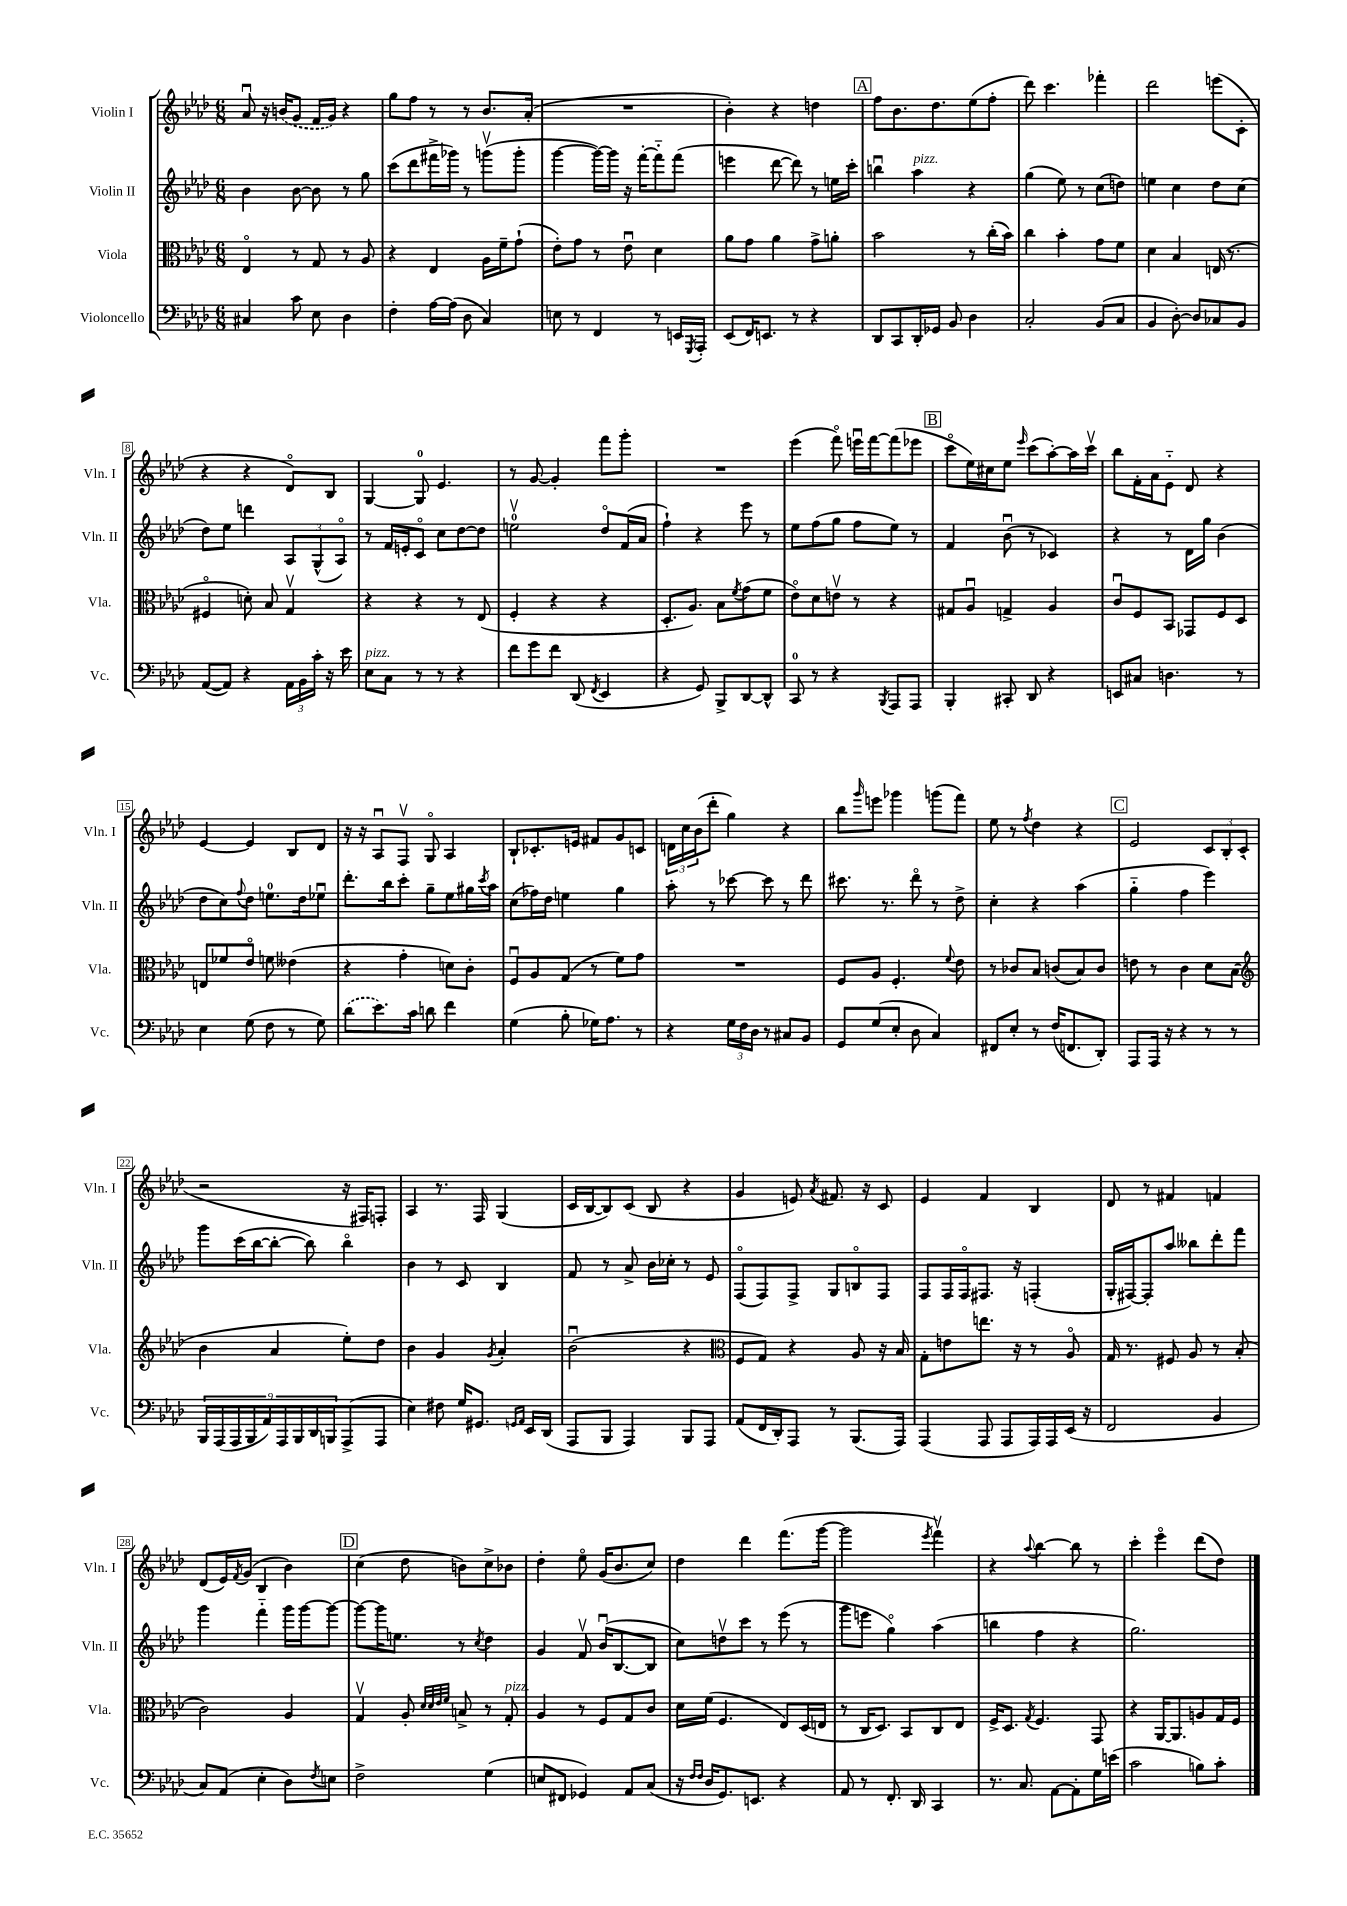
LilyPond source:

<<
\new StaffGroup <<
\new Staff = "s0" \with { instrumentName = "Violin I" shortInstrumentName = "Vln. I" } {
    \clef treble \key aes \major \numericTimeSignature \time 6/8
    aes'8\downbow r16 \once \slurDashed b'16( g'8 f'16 g'16) r4 |
    g''8 f''8 r8 r8 bes'8. aes'16-.( |
    R2. |
    bes'4-.) r4 d''4 |
    \mark \markup { \box "A" } f''8 bes'8. des''8. ees''8( f''8-. |
    des'''8) c'''4. fes'''4-. |
    des'''2 e'''8( c'8-. |
    r4 r4 des'8\flageolet) bes8 |
    g4~ g8-0 ees'4. |
    r8 g'8~ g'4-. f'''8 g'''8-. |
    R2. |
    ees'''4( f'''8\flageolet) e'''16\downbow f'''16~ f'''8( ees'''8 |
    \mark \markup { \box "B" } c'''8\flageolet ees''16) cis''16 ees''8 \grace { ees'''16 } c'''8( aes''8~-.) aes''16 c'''16\upbow |
    bes''8 f'16-. aes'16 ees'8-_ des'8 r4 |
    ees'4~ ees'4 bes8 des'8 |
    r16 r16 aes8\downbow f8\upbow g8\flageolet aes4 |
    bes8-! ces'8.-. e'16 fis'8 g'8 c'8 |
    \tuplet 3/2 { d'16 c''16 bes'16( } des'''8-. g''4) r4 |
    bes''8 \grace { g'''16 } e'''8 ges'''4 g'''8( f'''8) |
    ees''8 r8 \acciaccatura { f''8 } des''4 r4 |
    \mark \markup { \box "C" } ees'2 \tuplet 3/2 { c'8 bes8-. c'8-.( } |
    r2 r16 fis16) f8-. |
    aes4 r8. f16 g4( |
    c'16 bes16~ bes8) c'8( bes8 r4 |
    g'4 e'8) \acciaccatura { aes'8 } fis'8. r16 c'8 |
    ees'4 f'4 bes4 |
    des'8 r8 fis'4 f'4 |
    des'8( ees'16) \acciaccatura { f'8 } g'16( bes4 bes'4) |
    \mark \markup { \box "D" } c''4( des''8 b'8) c''8-> bes'8 |
    des''4-. ees''8\flageolet g'16( bes'8. c''8) |
    des''4 des'''4 f'''8.( g'''16~ |
    g'''2 \acciaccatura { ees'''8 } f'''4\upbow) |
    r4 \appoggiatura { aes''8 } bes''4~ bes''8 r8 |
    c'''4-. ees'''4\flageolet des'''8( des''8) \bar "|." |
}
\new Staff = "s1" \with { instrumentName = "Violin II" shortInstrumentName = "Vln. II" } {
    \clef treble \key aes \major \numericTimeSignature \time 6/8
    bes'4 bes'8~ bes'8 r8 g''8 |
    c'''8( des'''8 fis'''16-> ges'''16) r8 g'''8\upbow( g'''8-. |
    g'''4~ g'''16~) g'''16 r16 f'''16~-. f'''8-_ f'''8( |
    e'''4 des'''8~ des'''8) r8 e''16 c'''16-. |
    \mark \markup { \box "A" } b''4\downbow aes''4^\markup { \italic "pizz." } r4 |
    g''4( ees''8) r8 c''8( d''8) |
    e''4 c''4 des''8 c''8( |
    des''8) ees''8 d'''4 \tuplet 3/2 { aes8 g8-^( aes8\flageolet) } |
    r8 f'16 e'16-. c'8\flageolet c''8 des''8~ des''8 |
    e''2-0\upbow des''8\flageolet f'16( aes'16 |
    f''4-!) r4 ees'''8 r8 |
    ees''8 f''8( g''8 f''8 ees''8) r8 |
    \mark \markup { \box "B" } f'4 bes'8\downbow( r8 ces'4) |
    r4 r8 des'16 g''16 bes'4( |
    des''8 c''8) \appoggiatura { f''8 } des''8 e''8.-0 des''16 ees''8\downbow |
    des'''8.-. bes''16 c'''8-. g''8-- ees''8 gis''16 \acciaccatura { c'''8 } aes''16 |
    c''8( fes''16) des''16 e''4 g''4 |
    aes''8-. r8 ces'''8~ ces'''8 r8 des'''8 |
    cis'''8. r8. des'''8\flageolet r8 des''8-> |
    c''4-. r4 aes''4( |
    \mark \markup { \box "C" } g''4-_ f''4 ees'''4) |
    g'''8 c'''16( bes''16~ bes''8~-. bes''8) bes''4\flageolet |
    bes'4 r8 c'8 bes4 |
    f'8 r8 aes'8-> bes'16 ces''16-. r8 ees'8 |
    f8\flageolet( f8) f8-> g8 b8\flageolet f8 |
    f8 f16 f16\flageolet fis8. r16 f4-.( |
    g16-. fis16~) fis8-. aes''8 beses''8 des'''8-. f'''8 |
    g'''4 f'''4-_ g'''16 g'''16~ g'''8~ |
    \mark \markup { \box "D" } g'''8~ g'''16 e''8. r8 \acciaccatura { c''8 } des''4 |
    g'4 f'8\upbow bes'16\downbow( bes8.~ bes8 |
    c''8) d''8\upbow c'''8 r8 ees'''8( r8 |
    g'''8 e'''8 g''4\flageolet) aes''4( |
    b''4 f''4 r4 |
    g''2.) \bar "|." |
}
\new Staff = "s2" \with { instrumentName = "Viola" shortInstrumentName = "Vla." } {
    \clef alto \key aes \major \numericTimeSignature \time 6/8
    ees4\flageolet r8 g8 r8 aes8 |
    r4 ees4 aes16 f'16-- g'8-!( |
    ees'8-.) g'8 r8 ees'8\downbow des'4 |
    aes'8 g'8 aes'4 g'8-> a'8-. |
    \mark \markup { \box "A" } bes'2 r8 c''16-.( bes'16) |
    c''4 bes'4-. g'8 f'8 |
    des'4 bes4 e16( r8. |
    fis4\flageolet d'8-.) bes8 g4\upbow |
    r4 r4 r8 ees8( |
    f4-. r4 r4 |
    des8.-. aes8.) bes8 \acciaccatura { f'8 } g'8( f'8 |
    ees'8\flageolet) des'8 e'8\upbow r8 r4 |
    \mark \markup { \box "B" } gis8 aes8\downbow g4-> aes4 |
    c'8\downbow f8 bes,8 ges,8 f8 des8 |
    e8 fes'8 ees'8\flageolet f'8 eeses'4( |
    r4 g'4-. d'8) c'8-. |
    f8\downbow aes8 g8( r8 f'8) g'8 |
    R2. |
    f8 aes8 f4.-. \appoggiatura { f'8 } ees'8 |
    r8 ces'8 bes8 c'8( bes8) c'8 |
    \mark \markup { \box "C" } e'8 r8 c'4 des'8 bes8( |
    \clef treble bes'4 aes'4 ees''8-.) des''8 |
    bes'4 g'4 \acciaccatura { g'8 } aes'4-. |
    bes'2\downbow( r4 |
    \clef alto f8 g8) r4 aes8 r16 bes16 |
    g8-. e'8 e''8. r16 r8 aes8\flageolet |
    g16 r8. fis8 aes8 r8 bes8-.( |
    c'2) aes4 |
    \mark \markup { \box "D" } g4\upbow aes8-. \grace { des'32 des'32 ees'32 f'32 } b8-> r8 g8-.^\markup { \italic "pizz." } |
    aes4 r8 f8 g8 c'8 |
    des'16 f'16( f4. ees8) des16( e16 |
    r8 c16 des8.) bes,8 c8 ees8 |
    f16-> des8. \acciaccatura { g8 } f4. g,8 |
    r4 aes,16~ aes,8. a8 g16 f16 \bar "|." |
}
\new Staff = "s3" \with { instrumentName = "Violoncello" shortInstrumentName = "Vc." } {
    \clef bass \key aes \major \numericTimeSignature \time 6/8
    cis4 c'8 ees8 des4 |
    f4-. aes16~ aes16( des8 c4) |
    e8 r8 f,4 r8 e,16 \acciaccatura { g,,8 } aes,,16-. |
    ees,8( f,16) e,8. r8 r4 |
    \mark \markup { \box "A" } des,8 c,8 des,16-. ges,16 bes,8 des4 |
    c2-. bes,8( c8 |
    bes,4 des8~-.) des8 ces8 bes,8 |
    aes,8~( aes,8) r4 \tuplet 3/2 { aes,16 bes,16 c'16-. } r16 ees'16 |
    ees8^\markup { \italic "pizz." } c8 r8 r8 r4 |
    f'8 g'8 f'8 des,8( \acciaccatura { f,8 } ees,4 |
    r4 g,8) bes,,8-> des,8~ des,8-^ |
    c,8-0 r8 r4 \acciaccatura { bes,,8 } aes,,8 aes,,8 |
    \mark \markup { \box "B" } bes,,4-. cis,8-. des,8 r4 |
    e,8 cis8 d4. r8 |
    ees4 g8( f8 r8 g8) |
    \once \slurDashed des'8( ees'8.) c'16 d'8 f'4 |
    g4( bes8-. ges16) aes8. r8 |
    r4 \tuplet 3/2 { g16 f16 des16 } r8 cis8 bes,8 |
    g,8 g8( ees8-. des8 c4) |
    fis,8 ees8-. r8 f16( f,8. des,8-.) |
    \mark \markup { \box "C" } aes,,8 aes,,16 r16 r4 r8 r8 |
    \tuplet 9/8 { bes,,16 aes,,16( aes,,16 bes,,16 aes,16) aes,,16 bes,,16 des,16 b,,16 } aes,,8->( aes,,8 |
    ees4) fis8 g16 gis,8. \grace { g,16 aes,16 } ees,16 des,16( |
    aes,,8 bes,,8 aes,,4) bes,,8 aes,,8 |
    aes,8( f,16 des,16-.) aes,,8 r8 bes,,8.( aes,,16) |
    aes,,4( aes,,8 aes,,8 aes,,16) aes,,16 ees,16( r16 |
    f,2 bes,4 |
    c8) aes,8( ees4-. des8) \acciaccatura { f8 } e8 |
    \mark \markup { \box "D" } f2-> g4( |
    e8 fis,8 ges,4) aes,8 c8( |
    r16 \grace { f16 f16 } des16 g,8.) e,8. r4 |
    aes,8 r8 f,8.-. des,16 c,4 |
    r8. c8. aes,8~ aes,8-. g16 e'16( |
    c'2 b8) c'8-. \bar "|." |
}
>>
>>
\layout { \context { \Score \override BarNumber.stencil = #(make-stencil-boxer 0.1 0.3 ly:text-interface::print) } }
